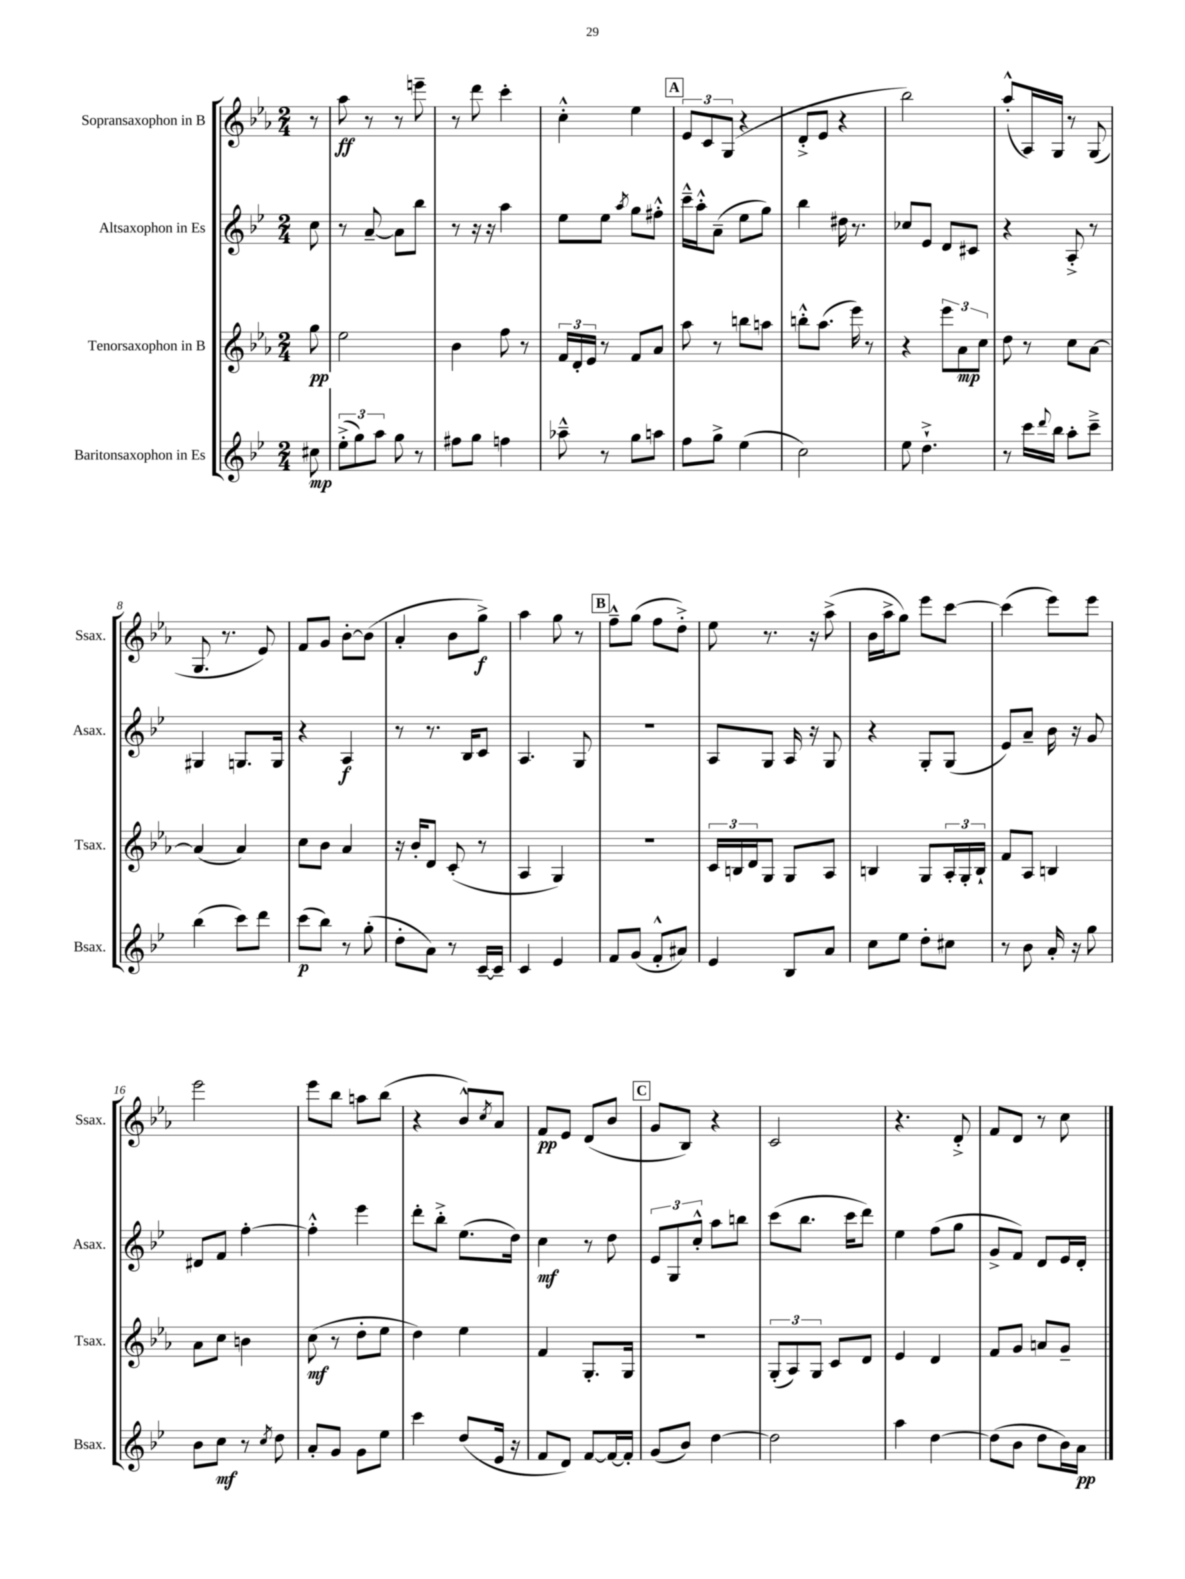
<<
\new StaffGroup <<
\new Staff = "s0" \with { instrumentName = "Sopransaxophon in B" shortInstrumentName = "Ssax." } {
    \clef treble \key ees \major \numericTimeSignature \time 2/4 \partial 8
    r8 |
    aes''8\ff r8 r8 e'''8-- |
    r8 d'''8 c'''4-. |
    c''4-.-^ ees''4 |
    \mark \markup { \box "A" } \tuplet 3/2 { ees'8 c'8 g8( } r4 |
    d'8-.-> ees'8 r4 |
    bes''2) |
    aes''8-.-^( aes16) g16 r8 g8( |
    g8. r8. ees'8) |
    f'8 g'8 bes'8~-. bes'8( |
    aes'4-. bes'8 g''8->\f) |
    aes''4 g''8 r8 |
    \mark \markup { \box "B" } f''8---^ g''8( f''8 d''8-.->) |
    ees''8 r8. r16 aes''8->( |
    bes'16 aes''16-> g''8) ees'''8 c'''8~ |
    c'''4( ees'''8) ees'''8 |
    ees'''2 |
    ees'''8 bes''8 a''8 bes''8( |
    r4 bes'8-^) \acciaccatura { c''8 } aes'8 |
    f'8\pp ees'8 d'8( bes'8 |
    \mark \markup { \box "C" } g'8 bes8) r4 |
    c'2 |
    r4. d'8-.-> |
    f'8 d'8 r8 c''8 \bar "|." |
}
\new Staff = "s1" \with { instrumentName = "Altsaxophon in Es" shortInstrumentName = "Asax." } {
    \clef treble \key bes \major \numericTimeSignature \time 2/4 \partial 8
    c''8 |
    r8 a'8~-- a'8 bes''8 |
    r8 r16 r16 a''4 |
    ees''8 ees''8 \acciaccatura { a''8 } g''8 fis''8-.-^ |
    \mark \markup { \box "A" } c'''16---^ a''16-.-^ a'8--( ees''8 g''8) |
    bes''4 dis''16 r8. |
    ces''8 ees'8 d'8 cis'8 |
    r4 a8-.-> r8 |
    gis4 g8. g16 |
    r4 a4\f |
    r8 r8. bes16 c'8 |
    a4. g8 |
    \mark \markup { \box "B" } r2 |
    a8 g8 a16 r16 g8 |
    r4 g8-. g8( |
    ees'8) a'8-- bes'16 r16 g'8 |
    dis'8 f'8 f''4~-. |
    f''4-.-^ ees'''4 |
    d'''8-. bes''8-.-> ees''8.( d''16) |
    c''4\mf r8 d''8 |
    \mark \markup { \box "C" } \tuplet 3/2 { ees'8 g8 c''8-.-^ } a''8 b''8 |
    c'''8( bes''8. c'''16 d'''8) |
    ees''4 f''8( g''8 |
    g'8-> f'8) d'8 ees'16 d'16-. \bar "|." |
}
\new Staff = "s2" \with { instrumentName = "Tenorsaxophon in B" shortInstrumentName = "Tsax." } {
    \clef treble \key ees \major \numericTimeSignature \time 2/4 \partial 8
    g''8\pp |
    ees''2 |
    bes'4 f''8 r8 |
    \tuplet 3/2 { f'16 d'16-. ees'16 } r8 f'8 aes'8 |
    \mark \markup { \box "A" } aes''8 r8 b''8 a''8 |
    b''8-.-^ aes''8.( ees'''16) r8 |
    r4 \tuplet 3/2 { ees'''8 aes'8\mp c''8 } |
    d''8 r8 c''8 aes'8~ |
    aes'4( aes'4) |
    c''8 bes'8 aes'4 |
    r16 bes'16-. d'8 c'8-.( r8 |
    aes4 g4) |
    \mark \markup { \box "B" } R2 |
    \tuplet 3/2 { c'16 b16 d'16 } g8 g8 aes8 |
    b4 g8 \tuplet 3/2 { aes16-. g16-. b16-! } |
    f'8 aes8 b4 |
    aes'8 c''8 b'4 |
    c''8\mf( r8 d''8-. ees''8 |
    d''4) ees''4 |
    f'4 g8.-. g16 |
    \mark \markup { \box "C" } r2 |
    \tuplet 3/2 { g8-.( aes8) g8 } c'8 d'8 |
    ees'4 d'4 |
    f'8 g'8 a'8 g'8-- \bar "|." |
}
\new Staff = "s3" \with { instrumentName = "Baritonsaxophon in Es" shortInstrumentName = "Bsax." } {
    \clef treble \key bes \major \numericTimeSignature \time 2/4 \partial 8
    cis''8\mp |
    \tuplet 3/2 { ees''8-.->( g''8) a''8 } g''8 r8 |
    fis''8 g''8 f''4 |
    aes''8---^ r8 g''8 a''8 |
    \mark \markup { \box "A" } f''8 g''8-> ees''4( |
    c''2) |
    ees''8 d''4.-!-> |
    r8 c'''16 \appoggiatura { d'''8 } bes''16 a''8-. c'''8---> |
    bes''4( c'''8) d'''8 |
    c'''8\p( bes''8) r8 g''8-.( |
    d''8-. a'8) r8 c'16~-- c'16-- |
    c'4 ees'4 |
    \mark \markup { \box "B" } f'8 g'8( f'8-.-^ ais'8) |
    ees'4 bes8 a'8 |
    c''8 ees''8 d''8-. cis''8 |
    r8 bes'8 a'16-. r16 g''8 |
    bes'8 c''8\mf r8 \acciaccatura { c''8 } d''8 |
    a'8-. g'8 g'8 ees''8 |
    c'''4 d''8( ees'16 r16 |
    f'8 d'8) f'8~ f'16~ f'16-. |
    \mark \markup { \box "C" } g'8( bes'8) d''4~ |
    d''2 |
    a''4 d''4~ |
    d''8( bes'8 d''8 bes'16) a'16\pp \bar "|." |
}
>>
>>
